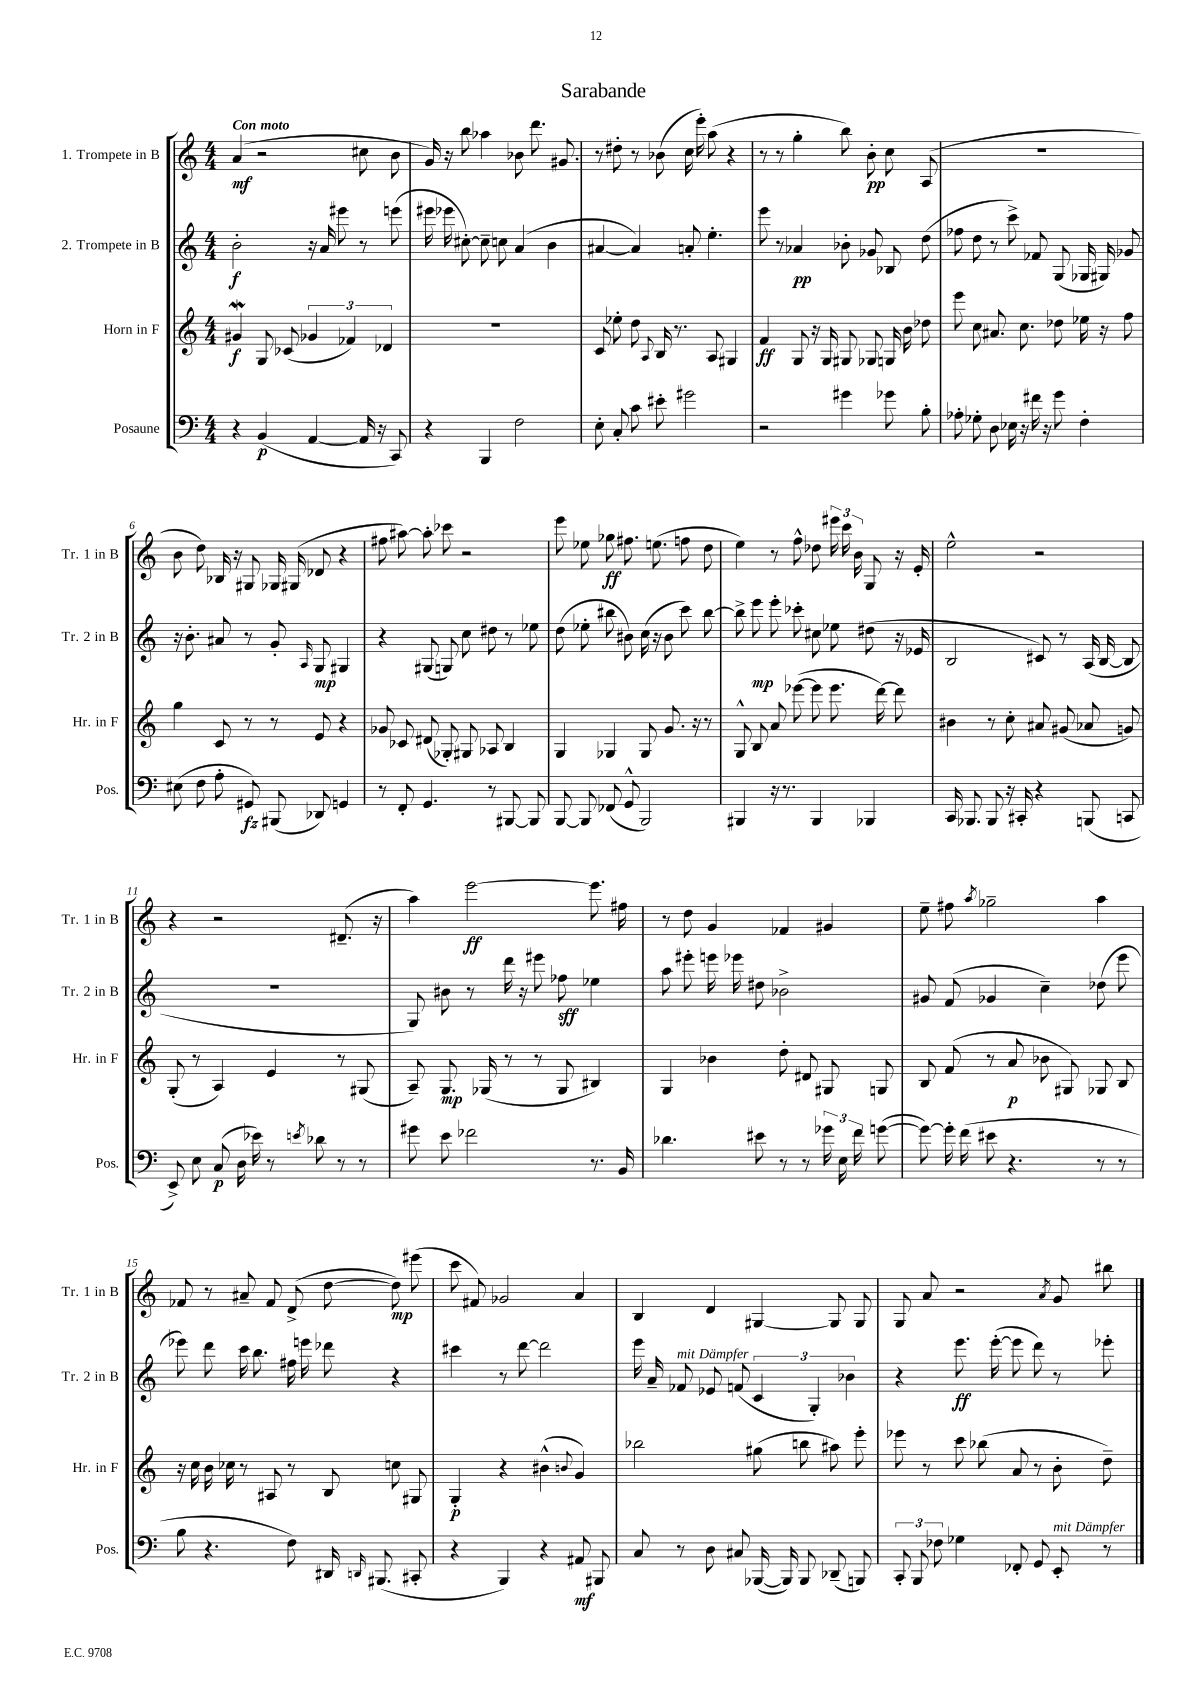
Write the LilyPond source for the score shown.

\header { title = "Sarabande" }
<<
\new StaffGroup <<
\new Staff = "s0" \with { instrumentName = "1. Trompete in B" shortInstrumentName = "Tr. 1 in B" } {
    \clef treble \key c \major \numericTimeSignature \time 4/4 \tempo "Con moto"
    \autoBeamOff a'4\mf( r2 cis''8 b'8 |
    g'16) r16 b''8 aes''4 bes'8 d'''8. gis'8. |
    r8 dis''8-. r8 bes'8( c''16 e'''16-.) a''8( r4 |
    r8 r8 g''4-. b''8) b'8-.\pp c''8 a8( |
    R1 |
    b'8 d''8) bes16 r16 gis8 ges16 gis16( des'8 r4 |
    fis''8 ais''8~) ais''8-. ces'''8 r2 |
    e'''8 ees''8 ges''8\ff fis''8. e''8.( f''8 d''8 |
    e''4) r8 f''8-^ des''8 \tuplet 3/2 { eis'''16 c'''16 b'16 } g8 r16 e'16-. |
    e''2-^ r2 |
    r4 r2 dis'8.--( r16 |
    a''4) e'''2~\ff e'''8. fis''16 |
    r8 d''8 g'4 fes'4 gis'4 |
    e''8-- fis''8 \acciaccatura { a''8 } ges''2-- a''4 |
    fes'8 r8 ais'8-- fes'8 d'8->( d''8~ d''8\mp) eis'''8( |
    c'''8 fis'8) ges'2 a'4 |
    b4 d'4 gis4~ gis8 gis8 |
    g8 a'8 r2 \acciaccatura { a'8 } g'8 bis''8 \bar "|." |
}
\new Staff = "s1" \with { instrumentName = "2. Trompete in B" shortInstrumentName = "Tr. 2 in B" } {
    \clef treble \key c \major \numericTimeSignature \time 4/4
    \autoBeamOff b'2-.\f r16 a'16 eis'''8 r8 e'''8( |
    eis'''16 ees'''16 cis''8~-.) cis''8-- c''8 a'4( b'4 |
    ais'4~ ais'4) a'8-. e''4.-. |
    e'''8 r8 aes'4\pp bes'8-. ges'8 bes8 d''8( |
    fes''8 d''8 r8 c'''8->) fes'8 g8( ges16 gis16) ges'8 |
    r16 b'8.-. ais'8 r8 g'8-. \grace { a16 } g8\mp gis4 |
    r4 gis8( g8) c''8 dis''8 r8 ees''8 |
    d''8( ees''8-. bis''8 bis'8) c''16( r16 bis'8 c'''8) bis''8~ |
    bis''8-> e'''8\mp e'''8-. ces'''8-. cis''8 ees''8 dis''8( r16 ees'16 |
    b2 cis'8) r8 a16( b16~ b8 |
    R1 |
    g8) bis'8 r8 d'''16 r16 eis'''8 fes''8\sff ees''4 |
    a''8 eis'''8-. e'''16 ees'''16 dis''8 bes'2-> |
    gis'8 f'8( ges'4 c''4--) des''8( e'''8 |
    ees'''8) d'''8 c'''16 b''8. fis''16 e'''16 des'''8 r4 |
    cis'''4 r8 d'''8~ d'''2 |
    e'''16 a'16-- fes'8^\markup { \italic "mit Dämpfer" } ees'8 f'8( \tuplet 3/2 { c'4 g4-.) bes'4 } |
    r4 e'''8.\ff e'''16~-.( e'''8 d'''8) r8 ees'''8-. \bar "|." |
}
\new Staff = "s2" \with { instrumentName = "Horn in F" shortInstrumentName = "Hr. in F" } {
    \clef treble \key c \major \numericTimeSignature \time 4/4
    \autoBeamOff gis'4\mordent\f g8 ces'8( \tuplet 3/2 { ges'4 fes'4) des'4 } |
    r1 |
    c'8 ees''8-. d''8 \appoggiatura { a8 } b16 r8. a8 gis4 |
    f'4\ff g8 r16 g16 gis8 ges8 g16 b'16 des''8 |
    e'''8 c''8 ais'8. c''8. des''8 ees''16 r16 f''8 |
    g''4 c'8 r8 r8 e'8 r4 |
    ges'8 ces'8 dis'8( ges8-.) gis8 aes8 b4 |
    g4 ges4 ges8 g'8. r16 r8 |
    g8-^ b8 a'8 ees'''8~( ees'''8 ees'''8. d'''16~) d'''8 |
    bis'4 r8 c''8-. ais'8 gis'8( aes'8 g'8) |
    g8-.( r8 a4) e'4 r8 gis8( |
    a8--) g8.\mp ges16( r8 r8 ges8 bis4) |
    g4 bes'4 d''8-. dis'8 gis8 g8 |
    b8 f'8( r8 a'8\p bes'8 gis8) ges8 b8 |
    r16 c''16 b'16 ces''16 r8 ais8 r8 b8 c''8 gis8 |
    g4-.\p r4 bis'4-^( \appoggiatura { b'8 } g'4) |
    bes''2 gis''8( b''8 ais''8) e'''8-. |
    ees'''8 r8 c'''8 bes''8( a'8 r8 b'8-. d''8--) \bar "|." |
}
\new Staff = "s3" \with { instrumentName = "Posaune" shortInstrumentName = "Pos." } {
    \clef bass \key c \major \numericTimeSignature \time 4/4
    \autoBeamOff r4 b,4\p( a,4~ a,16 r16 c,8) |
    r4 b,,4 f2 |
    e8-. c8-. c'8 eis'8-. gis'2 |
    r2 gis'4 ges'8 b8-. |
    aes8-. ges8-. d8 ees16 r16 fis'16 r16 g'8 f4-. |
    eis8( f8 a8-. gis,8\fz) bis,,8( des,8) g,4 |
    r8 f,8-. g,4. r8 bis,,8~ bis,,8 |
    b,,8~ b,,8 fes,8( g,8-^ b,,2) |
    bis,,4 r16 r8. bis,,4 bes,,4 |
    c,16 bes,,8. bes,,8 r16 cis,16-. r4 b,,8( c,8 |
    e,8->) e8 c8\p( d16 ees'16) r8 \acciaccatura { e'8 } des'8 r8 r8 |
    gis'8 e'8 fes'2 r8. b,16 |
    des'4. eis'8 r8 r8 \tuplet 3/2 { ges'16 e16 f'16 } g'8~( |
    g'8~) g'16-. f'16( eis'8 r4. r8 r8 |
    b8 r4. f8) dis,16 \grace { d,16 } bis,,8.( cis,8-. |
    r4 b,,4) r4 ais,8\mf bis,,8 |
    c8 r8 d8 cis8 bes,,16~( bes,,16) bes,,8 des,8--( b,,8) |
    \tuplet 3/2 { c,8-. b,,8 fes8 } ges4 fes,8-. g,8 e,8-.^\markup { \italic "mit Dämpfer" } r8 \bar "|." |
}
>>
>>
